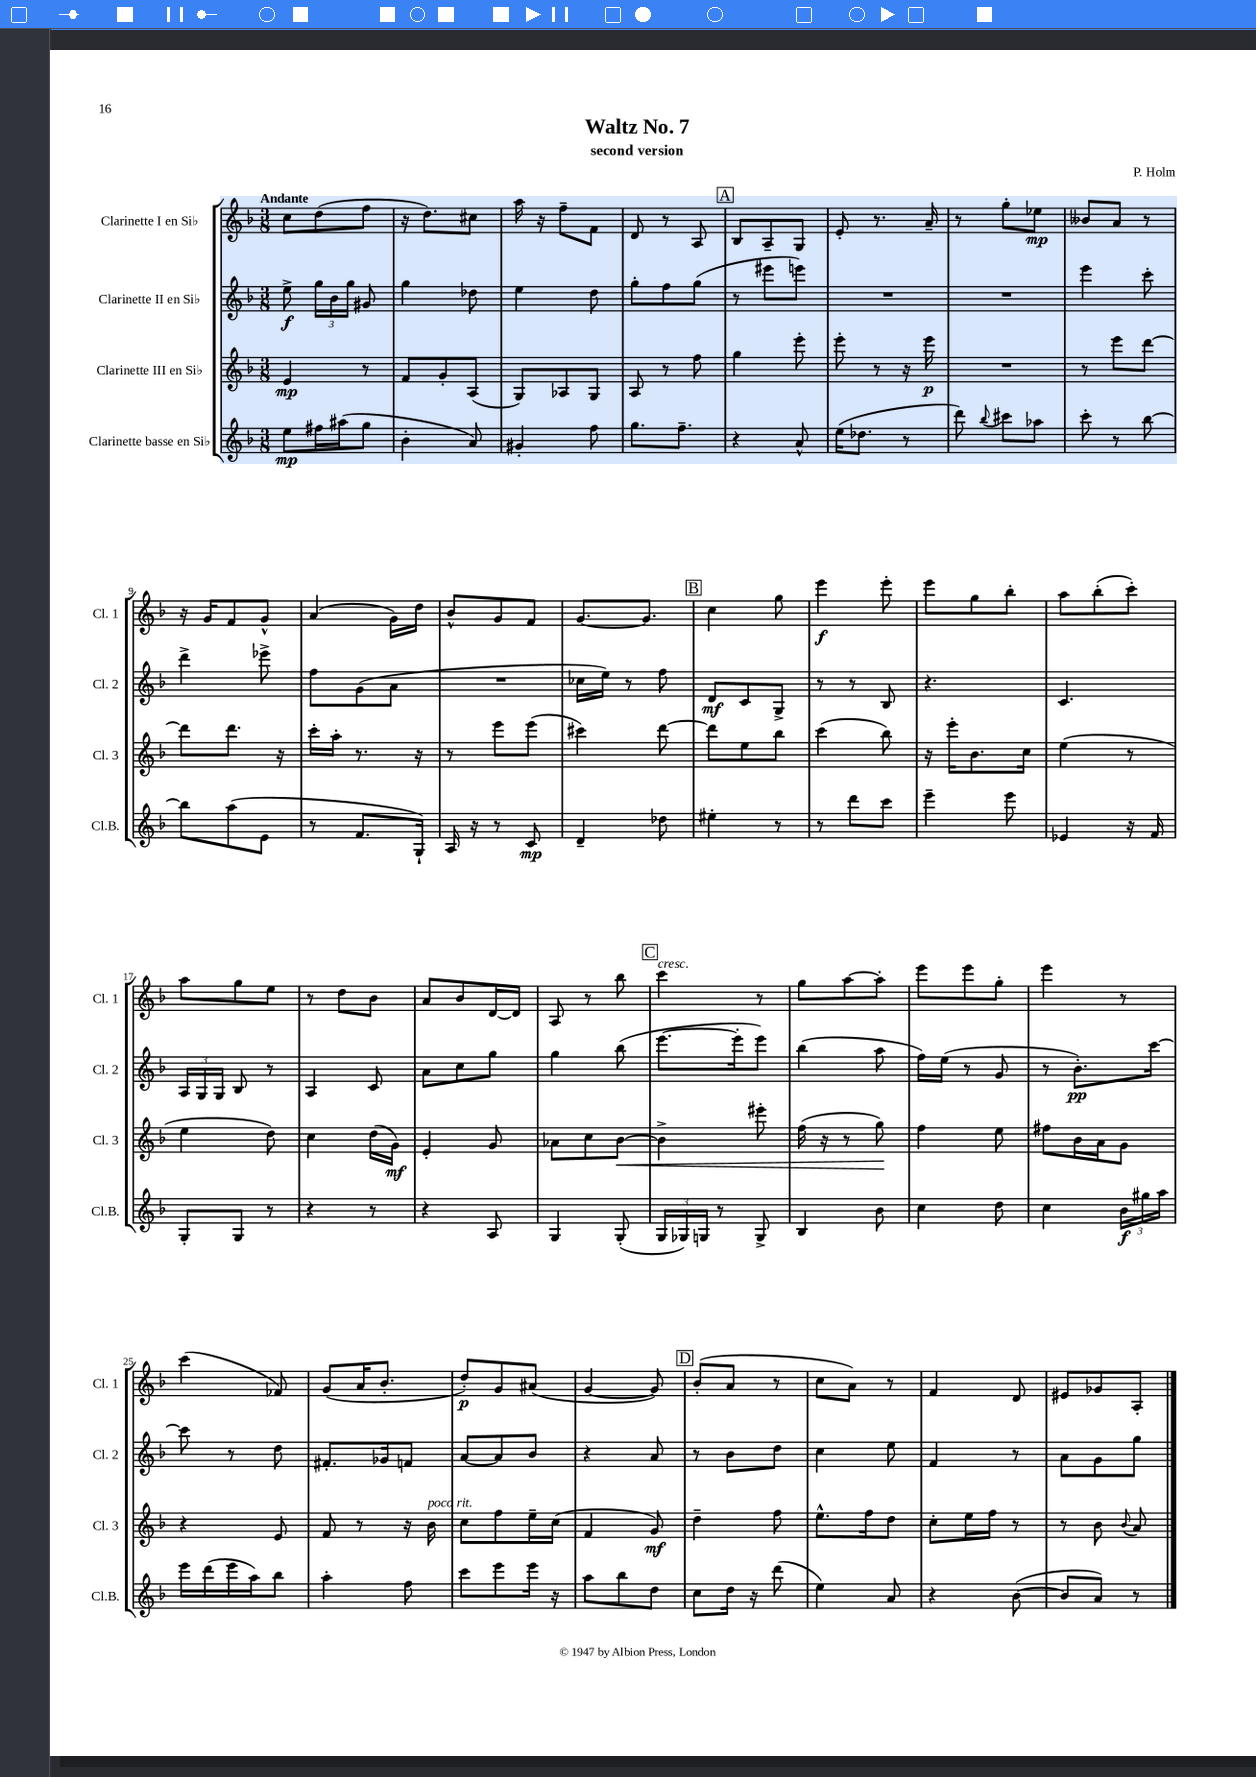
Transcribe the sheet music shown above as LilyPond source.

\header { title = "Waltz No. 7" composer = "P. Holm" subtitle = "second version" }
<<
\new StaffGroup <<
\new Staff = "s0" \with { instrumentName = "Clarinette I en Sib" shortInstrumentName = "Cl. 1" } {
    \clef treble \key f \major \numericTimeSignature \time 3/8 \tempo "Andante"
    \autoBeamOff c''8[ d''8( f''8] |
    r16 d''8.[) cis''8] |
    a''16 r16 f''8[-- f'8] |
    d'8 r8 a8 |
    \mark \markup { \box "A" } bes8[ a8-- g8] |
    e'8-. r8. a'16-- |
    r8 g''8[-. ees''8]\mp |
    beses'8[ a'8] r8 |
    r16 g'16[ f'8 g'8]-^ |
    a'4( g'16[) d''16] |
    bes'8[-^ g'8 f'8] |
    g'8.[~ g'8.] |
    \mark \markup { \box "B" } c''4 g''8 |
    e'''4\f e'''8-. |
    e'''8[ g''8 bes''8]-. |
    a''8[ bes''8-.( c'''8]-.) |
    a''8[ g''8 e''8] |
    r8 d''8[ bes'8] |
    a'8[ bes'8 d'16~ d'16] |
    a8 r8 bes''8 |
    \mark \markup { \box "C" } c'''4^\markup { \italic "cresc." } r8 |
    g''8[ a''8~ a''8]-. |
    e'''8[ e'''8 g''8]-. |
    e'''4 r8 |
    c'''4( fes'8) |
    g'8[( a'16 bes'8.]-. |
    d''8[-.\p) g'8 ais'8]( |
    g'4~ g'8) |
    \mark \markup { \box "D" } bes'8[-.( a'8] r8 |
    c''8[ a'8]) r8 |
    f'4 d'8 |
    eis'8[ ges'8 a8]-. \bar "|." |
}
\new Staff = "s1" \with { instrumentName = "Clarinette II en Sib" shortInstrumentName = "Cl. 2" } {
    \clef treble \key f \major \numericTimeSignature \time 3/8
    \autoBeamOff e''8->\f \tuplet 3/2 { g''16[ bes'16 g''16] } gis'8 |
    g''4 des''8 |
    e''4 d''8 |
    g''8[-. f''8 g''8]( |
    \mark \markup { \box "A" } r8 eis'''8[ e'''8]) |
    R4. |
    R4. |
    e'''4 c'''8-. |
    d'''4-> ees'''8-> |
    f''8[ g'8( a'8] |
    R4. |
    ces''16[ e''16]) r8 f''8 |
    \mark \markup { \box "B" } d'8[\mf c'8 g8]-> |
    r8 r8 bes8 |
    r4. |
    c'4. |
    \tuplet 3/2 { a16[ g16 g16] } bes8 r8 |
    a4 c'8 |
    a'8[ c''8 g''8] |
    g''4 bes''8( |
    \mark \markup { \box "C" } e'''8.[~ e'''16-. e'''8]) |
    bes''4( a''8 |
    f''16[) e''16]( r8 g'8 |
    r8 bes'8.[-.\pp) c'''16]~ |
    c'''8 r8 d''8 |
    fis'8.[-. ges'16 f'8] |
    a'8[~ a'8 bes'8] |
    r4 a'8 |
    \mark \markup { \box "D" } r8 bes'8[ d''8] |
    c''4 e''8 |
    f'4 r8 |
    a'8[ g'8 g''8] \bar "|." |
}
\new Staff = "s2" \with { instrumentName = "Clarinette III en Sib" shortInstrumentName = "Cl. 3" } {
    \clef treble \key f \major \numericTimeSignature \time 3/8
    \autoBeamOff e'4\mp r8 |
    f'8[ g'8-. a8]( |
    g8[) aes8 g8] |
    a8 r8 f''8 |
    \mark \markup { \box "A" } g''4 e'''8-. |
    e'''8-. r8 r16 e'''16\p |
    R4. |
    r8 e'''8[ d'''8]~ |
    d'''8[ d'''8.] r16 |
    c'''16[-. a''16]-. r8. r16 |
    r8 e'''8[ e'''8]( |
    cis'''4) d'''8~ |
    \mark \markup { \box "B" } d'''8[ e''8 bes''8] |
    c'''4( bes''8) |
    r16 e'''16[-. bes'8. c''16] |
    e''4( r8 |
    e''4 d''8) |
    c''4 d''16[( g'16]\mf) |
    e'4-. g'8 |
    aes'8[ c''8 bes'8]~\< |
    \mark \markup { \box "C" } bes'4-> eis'''8-. |
    f''16( r16 r8 g''8\!) |
    f''4 e''8 |
    fis''8[ bes'16 a'16 g'8] |
    r4 e'8 |
    f'8 r8 r16 bes'16^\markup { \italic "poco rit." } |
    c''8[ f''8 e''16-- c''16]( |
    f'4 g'8\mf) |
    \mark \markup { \box "D" } d''4-- f''8 |
    e''8.[-^ f''16 d''8] |
    c''8[-. e''16 f''16] r8 |
    r8 bes'8 \appoggiatura { bes'8 } a'8 \bar "|." |
}
\new Staff = "s3" \with { instrumentName = "Clarinette basse en Sib" shortInstrumentName = "Cl.B." } {
    \clef treble \key f \major \numericTimeSignature \time 3/8
    \autoBeamOff e''8[\mp fis''16 ais''16( g''8] |
    bes'4-. a'8) |
    gis'4-. f''8 |
    g''8.[ f''8.]-- |
    \mark \markup { \box "A" } r4 a'8-^ |
    e''16[( des''8.] r8 |
    d'''8) \appoggiatura { bes''8 } cis'''8[ aes''8] |
    c'''8-. r8 bes''8~ |
    bes''8[ a''8( e'8] |
    r8 f'8.[ g16]-!) |
    a16 r16 r8 c'8\mp |
    d'4-- des''8 |
    \mark \markup { \box "B" } eis''4-. r8 |
    r8 d'''8[ c'''8] |
    e'''4-- e'''8 |
    ees'4 r16 f'16 |
    g8[-. g8] r8 |
    r4 r8 |
    r4 a8 |
    g4 g8-.( |
    \mark \markup { \box "C" } \tuplet 3/2 { g16[ ges16) g16] } r8 g8-> |
    bes4 bes'8 |
    c''4 d''8 |
    c''4 \tuplet 3/2 { bes'16[\f gis''16 a''16] } |
    e'''16[ d'''16( e'''16 a''16) bes''8] |
    a''4-. f''8 |
    c'''8[ e'''8 e'''16] r16 |
    a''8[ bes''8 d''8] |
    \mark \markup { \box "D" } c''8[ d''16] r16 d'''8( |
    e''4) a'8 |
    r4 bes'8~( |
    bes'8[ a'8]) r8 \bar "|." |
}
>>
>>
